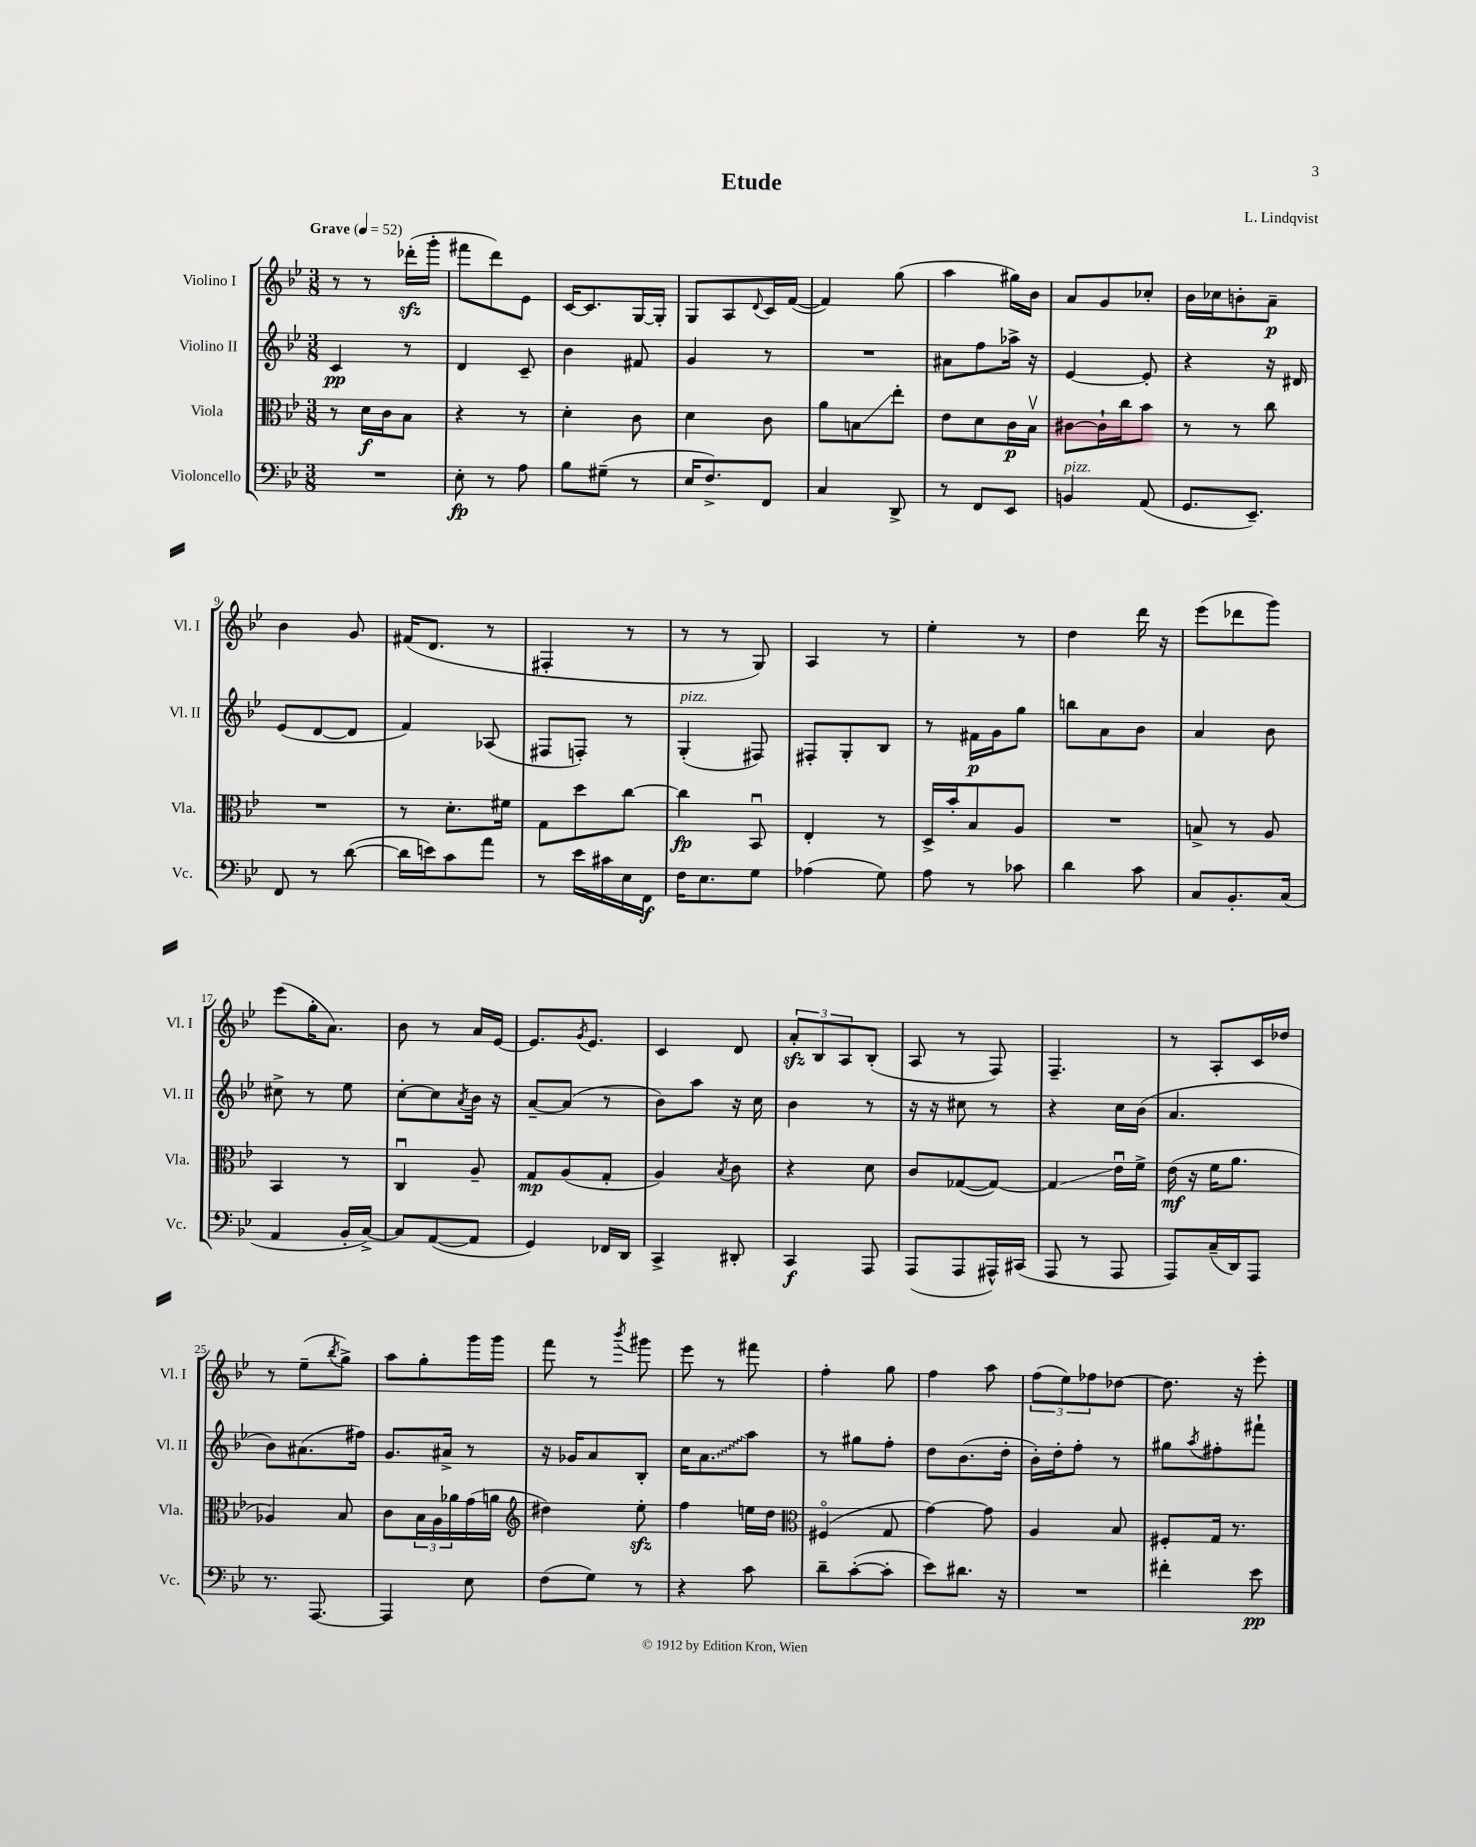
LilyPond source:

\header { title = "Etude" composer = "L. Lindqvist" }
<<
\new StaffGroup <<
\new Staff = "s0" \with { instrumentName = "Violino I" shortInstrumentName = "Vl. I" } {
    \clef treble \key bes \major \numericTimeSignature \time 3/8 \tempo "Grave" 4 = 52
    r8 r8 des'''16-.\sfz( g'''16-. |
    fis'''8 d'''8) ees'8 |
    c'16~ c'8. g16~ g16-. |
    g8 a8 \appoggiatura { d'8 } c'16 f'16~( |
    f'4) g''8( |
    a''4 gis''16) bes'16 |
    a'8 g'8 ces''8-. |
    bes'16 ces''16 b'8-. a'8--\p |
    bes'4 g'8 |
    fis'16( d'8. r8 |
    fis4-. r8 |
    r8 r8 g8) |
    a4 r8 |
    ees''4-. r8 |
    d''4 d'''16 r16 |
    ees'''8( des'''8 g'''8) |
    ees'''8( g''16-. a'8.) |
    bes'8 r8 a'16 ees'16~ |
    ees'8. \acciaccatura { g'8 } ees'8. |
    c'4 d'8 |
    \tuplet 3/2 { a'8-.\sfz bes8 a8 } bes8-.( |
    a8 r8 f8) |
    f4.-- |
    r8 a8-. c'16 des''16 |
    r8 ees''8--( \acciaccatura { bes''8 } g''8->) |
    a''8 g''8-. g'''16 g'''16 |
    f'''8 r8 \acciaccatura { bes'''8 } gis'''8 |
    ees'''8 r8 fis'''8 |
    f''4-. g''8 |
    f''4 a''8 |
    \tuplet 3/2 { f''8( ees''8) fes''8 } des''8~ |
    des''8. r16 ees'''8-. \bar "|." |
}
\new Staff = "s1" \with { instrumentName = "Violino II" shortInstrumentName = "Vl. II" } {
    \clef treble \key bes \major \numericTimeSignature \time 3/8
    c'4\pp r8 |
    d'4 c'8-- |
    bes'4 fis'8 |
    g'4 r8 |
    R4. |
    ais'8 f''8 aes''16-> r16 |
    ees'4~ ees'8-. |
    r4 r16 dis'16 |
    ees'8( d'8~ d'8 |
    f'4) aes8( |
    fis8 f8-.) r8 |
    g4-.^\markup { \italic "pizz." }( fis8) |
    fis8-. g8-. bes8 |
    r8 fis'16\p g'16 g''8 |
    b''8 a'8 bes'8 |
    a'4 bes'8 |
    cis''8-> r8 ees''8 |
    c''8~-. c''8 \acciaccatura { a'8 } bes'16 r16 |
    a'8~-- a'8( r8 |
    bes'8) a''8 r16 c''16 |
    bes'4 r8 |
    r16 r16 cis''8 r8 |
    r4 c''16 bes'16( |
    a'4. |
    bes'8) ais'8.( fis''16) |
    g'8. ais'16-> r8 |
    r16 ges'16 a'8 bes8-. |
    c''16 \once \override Glissando.style = #'zigzag a'8.\glissando a''8 |
    r8 gis''8 f''8-. |
    d''8 bes'8.( d''16-. |
    bes'16-.) d''16-. f''8-. r8 |
    gis''8 \acciaccatura { a''8 } fis''8-. fis'''8-! \bar "|." |
}
\new Staff = "s2" \with { instrumentName = "Viola" shortInstrumentName = "Vla." } {
    \clef alto \key bes \major \numericTimeSignature \time 3/8
    r8 d'16\f c'16 bes8 |
    r4 r8 |
    d'4-. c'8 |
    d'4 c'8 |
    a'8 b8\glissando ees''8-. |
    ees'8 d'8 c'16\p bes16\upbow |
    cis'8~ cis'16-! c''16 bes'8 |
    r8 r8 c''8 |
    R4. |
    r8 d'8.-. fis'16 |
    g8 d''8 c''8~ |
    c''4\fp bes,8\downbow |
    ees4-. r8 |
    d16-> bes'16-. bes8 a8 |
    R4. |
    b8-> r8 a8 |
    bes,4 r8 |
    c4\downbow a8-- |
    g8\mp a8( g8-. |
    a4) \acciaccatura { bes8 } c'8 |
    r4 d'8 |
    c'8 ges8~( ges8~) |
    ges4\glissando ees'16\downbow f'16-> |
    ees'16\mf( r16 f'16 a'8. |
    aes4) bes8 |
    c'8 \tuplet 3/2 { bes16 a16 aes'16 } g'16( a'16 |
    \clef treble dis''4) ees''8-.\sfz |
    f''4 e''16 d''16 |
    \clef alto fis4\flageolet( g8 |
    g'4~) g'8 |
    a4 bes8 |
    fis8-. g16 r8. \bar "|." |
}
\new Staff = "s3" \with { instrumentName = "Violoncello" shortInstrumentName = "Vc." } {
    \clef bass \key bes \major \numericTimeSignature \time 3/8
    R4. |
    ees8-.\fp r8 a8 |
    bes8 gis8--( r8 |
    ees16 f8.->) f,8 |
    c4 d,8-> |
    r8 f,8 ees,8 |
    b,4^\markup { \italic "pizz." } a,8( |
    g,8. ees,8.--) |
    f,8 r8 d'8~( |
    d'16 e'16) c'8 a'8 |
    r8 ees'16 cis'16 ees16 f,16\f |
    f16 ees8. g8 |
    aes4( g8) |
    a8 r8 ces'8 |
    d'4 c'8 |
    c8 bes,8.-. c16( |
    a,4 bes,16-. c16~->) |
    c8 a,8~( a,8 |
    g,4) fes,16 d,16 |
    c,4-> dis,8-. |
    c,4\f a,,8 |
    a,,8( a,,8 ais,,16-^) cis,16( |
    a,,8 r8 a,,8 |
    a,,8) c16--( d,16) a,,8 |
    r8. a,,8.~ |
    a,,4 ees8 |
    f8( g8) r8 |
    r4 c'8 |
    d'8-- c'8~-.( c'8-. |
    ees'8) dis'8. r16 |
    R4. |
    fis'4-. ees'8\pp \bar "|." |
}
>>
>>
